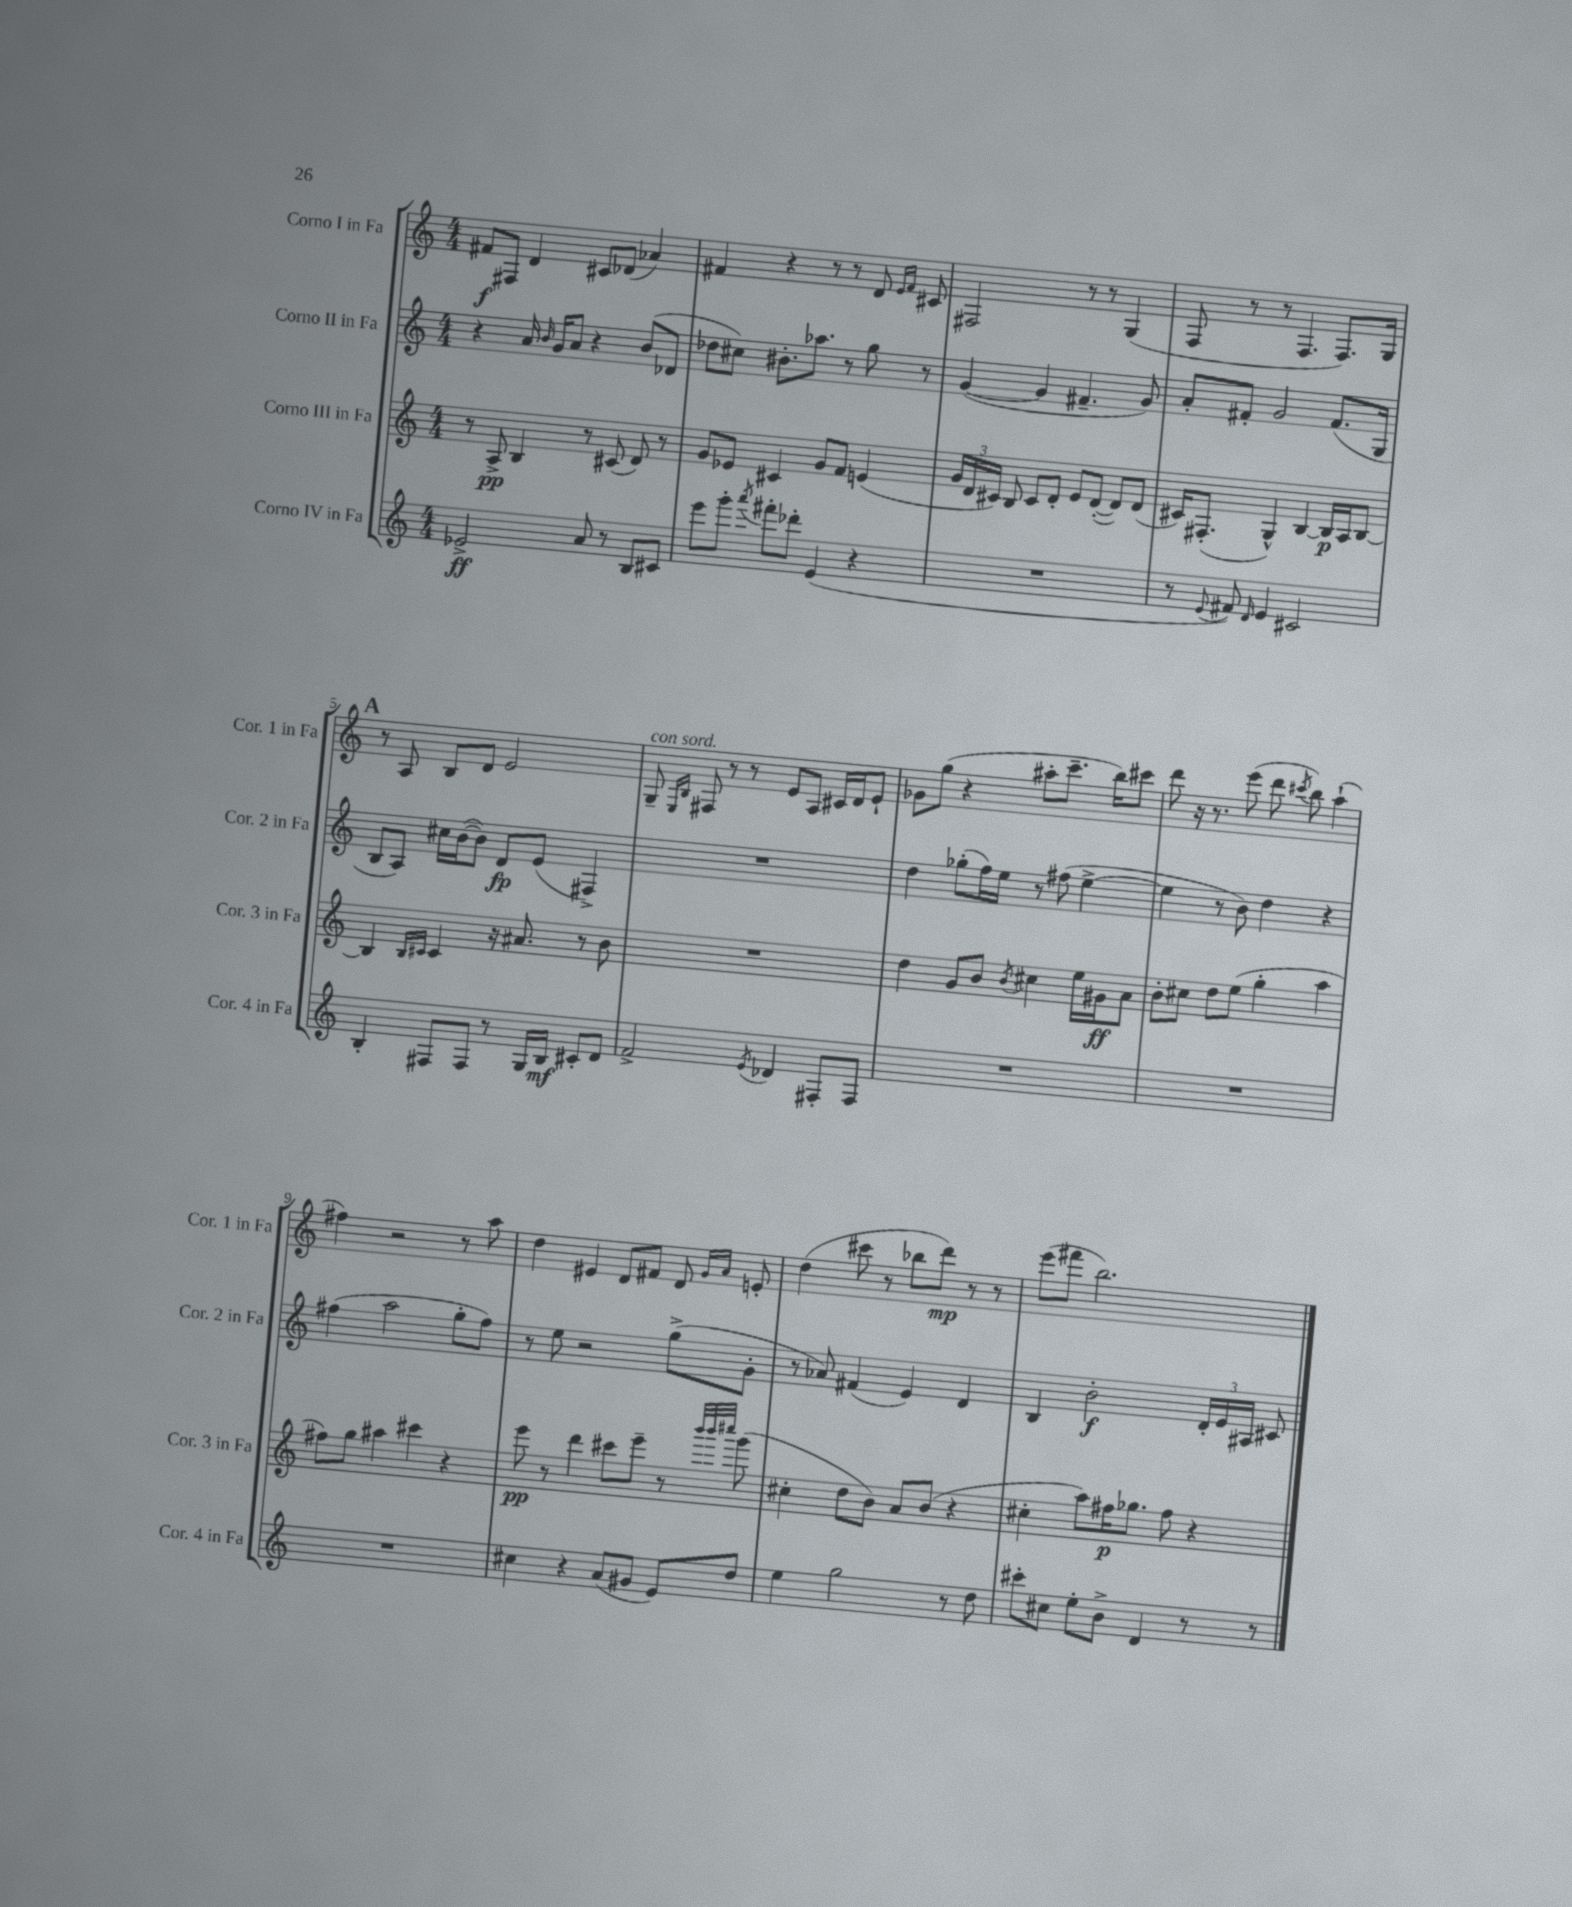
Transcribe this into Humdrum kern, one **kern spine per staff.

**kern	**kern	**kern	**kern
*staff4	*staff3	*staff2	*staff1
*clefG2	*clefG2	*clefG2	*clefG2
*k[]	*k[]	*k[]	*k[]
*M4/4	*M4/4	*M4/4	*M4/4
2e-^/	8r	4r	8f#/L
.	8A^/	.	8F#/J
.	4B/	16a/	4d/
.	.	16qqb/	.
.	.	16g/LK	.
.	.	8a/J	.
8a/	8r	4r	8c#/L
8r	(8c#/	.	(8d-/J
8B/L	8d/)	(8b/L	4a-/)
8c#/J	8r	8d-/J	.
=	=	=	=
8eee\L	8g/L	8dd-\L	4f#/
8ggg'\J	8e-/J	8cc#\J)	.
8qaaa/	.	.	.
8fff#'\L	4c#/	8.b#'\L	4r
8ddd-'\J	.	.	.
.	.	8.aa-\J	.
(4e/	8g/L	.	8r
.	8f/J	8r	8r
4r	(4e/	8gg\	8d/
.	.	.	16qqe/LL
.	.	.	16qqf#/JJ
.	.	8r	8c#/
=	=	=	=
1r	24g/LL	([4g/	2F#/
.	24d/	.	.
.	24c#/JJ)	.	.
.	8B/	.	.
.	8c#/L	4g/]	.
.	8d'/J	.	.
.	8e/L	4.f#~/	8r
.	([8d'/J	.	8r
.	8d/]L)	.	(4G/
.	(8d/J	8g/)	.
=	=	=	=
8r	16c#/LK)	8a'/L	8F/
.	(8.F#'/J	.	.
8qqe/	.	.	.
8f#/)	.	8f#'/J	8r
16qqd/	.	.	.
4e/	4G^^/)	2g/	8r
.	.	.	4.F/
2c#/	[4B/	.	.
.	16B/]LL	(8.f#/L	8.F/L)
.	16A/J	.	.
.	[8B/J	.	.
.	.	16G/Jk	16G/Jk
=	=	=	=
4B'/	4B/]	8B/L	8r
.	.	8A/J)	8A/
.	16qqB/LL	.	.
.	16qqc#/JJ	.	.
8F#/L	4c#/	16cc#\LL	8B/L
.	.	([16b\J	.
8F#/J	.	8b\]J)	8d/J
8r	16r	8d/L	2e/
.	8.a#/	.	.
16G/LL	.	(8e/J	.
16B/JJ	.	.	.
8c#'/L	8r	4F#^/)	.
8d/J	8b\	.	.
=	=	=	=
2f^/	1r	1r	8G~/
.	.	.	16qqE/LL
.	.	.	16qqB/JJ
.	.	.	8F#/
.	.	.	8r
.	.	.	8r
8qe/	.	.	.
4d-/	.	.	8e/L
.	.	.	8A/J
8F#'/L	.	.	16c#/LL
.	.	.	16d/J
8F#/J	.	.	8e`/J
=	=	=	=
1r	4dd\	4dd\	8g-\L
.	.	.	(8gg\J
.	8g/L	(8gg-'\L	4r
.	8b/J	16ff\L)	.
.	.	16ee\JJ	.
.	8qb/	.	.
.	4cc#\	8r	8aa#'\L
.	.	(8ff#\	8.ccc~\J
.	16ee\LL	[4ee^\	.
.	16g#\J	.	16bb\LK)
.	8a\J	.	8ccc#\J
=	=	=	=
1r	8b'\L	4ee\]	8ddd\
.	8cc#\J	.	16r
.	.	.	8.r
.	8dd\L	8r	.
.	(8ee\J	8b\)	(8eee\
.	4gg'\	4dd\	8ddd\
.	.	.	8qccc#/
.	.	.	8bb\)
.	4aa\	4r	(4aa`\
=	=	=	=
1r	8ff#\L)	(4ff#\	4ff#\)
.	8gg\J	.	.
.	4aa#\	2aa\	2r
.	4ccc#\	.	.
.	4r	8gg'\L	8r
.	.	8ff#\J)	8aa\
=	=	=	=
4cc#\	8eee\	8r	4dd\
.	8r	8ee\	.
4r	4ddd\	2r	4e#/
(8a/L	8ccc#\L	.	8d/L
8g#/J	8eee~\J	.	8f#/J
8e/L)	8r	(8gg^\L	8d/
.	32qqbbb/LLL	.	.
.	32qqbbb/	.	16qqg/LL
.	32qqcccc#/JJJ	.	16qqa/JJ
8dd/J	(8ggg\	8g'\J	8e'/
=	=	=	=
4ee\	4cc#'\	8r	(4dd\
.	.	8a-/)	.
2gg\	8dd\L	(4f#/	8ccc#\
.	8b\J)	.	8r
.	8a/L	4e/)	8bb-\L
.	(8b/J	.	8ddd\J)
8r	4r	4d/	8r
8dd\	.	.	8r
=	=	=	=
8ccc#'\L	4cc#'\	4B/	(8eee\L
8cc#\J	.	.	8fff#\J
8ee'\L	8aa\L)	2b'\	2.bb\)
8b^\J	16ff#\K	.	.
.	8.gg-\J	.	.
4d/	.	.	.
.	8ff#\	.	.
8r	4r	24d'/LL	.
.	.	24e/	.
.	.	24A#/JJ	.
8r	.	8c#/	.
==	==	==	==
*-	*-	*-	*-
